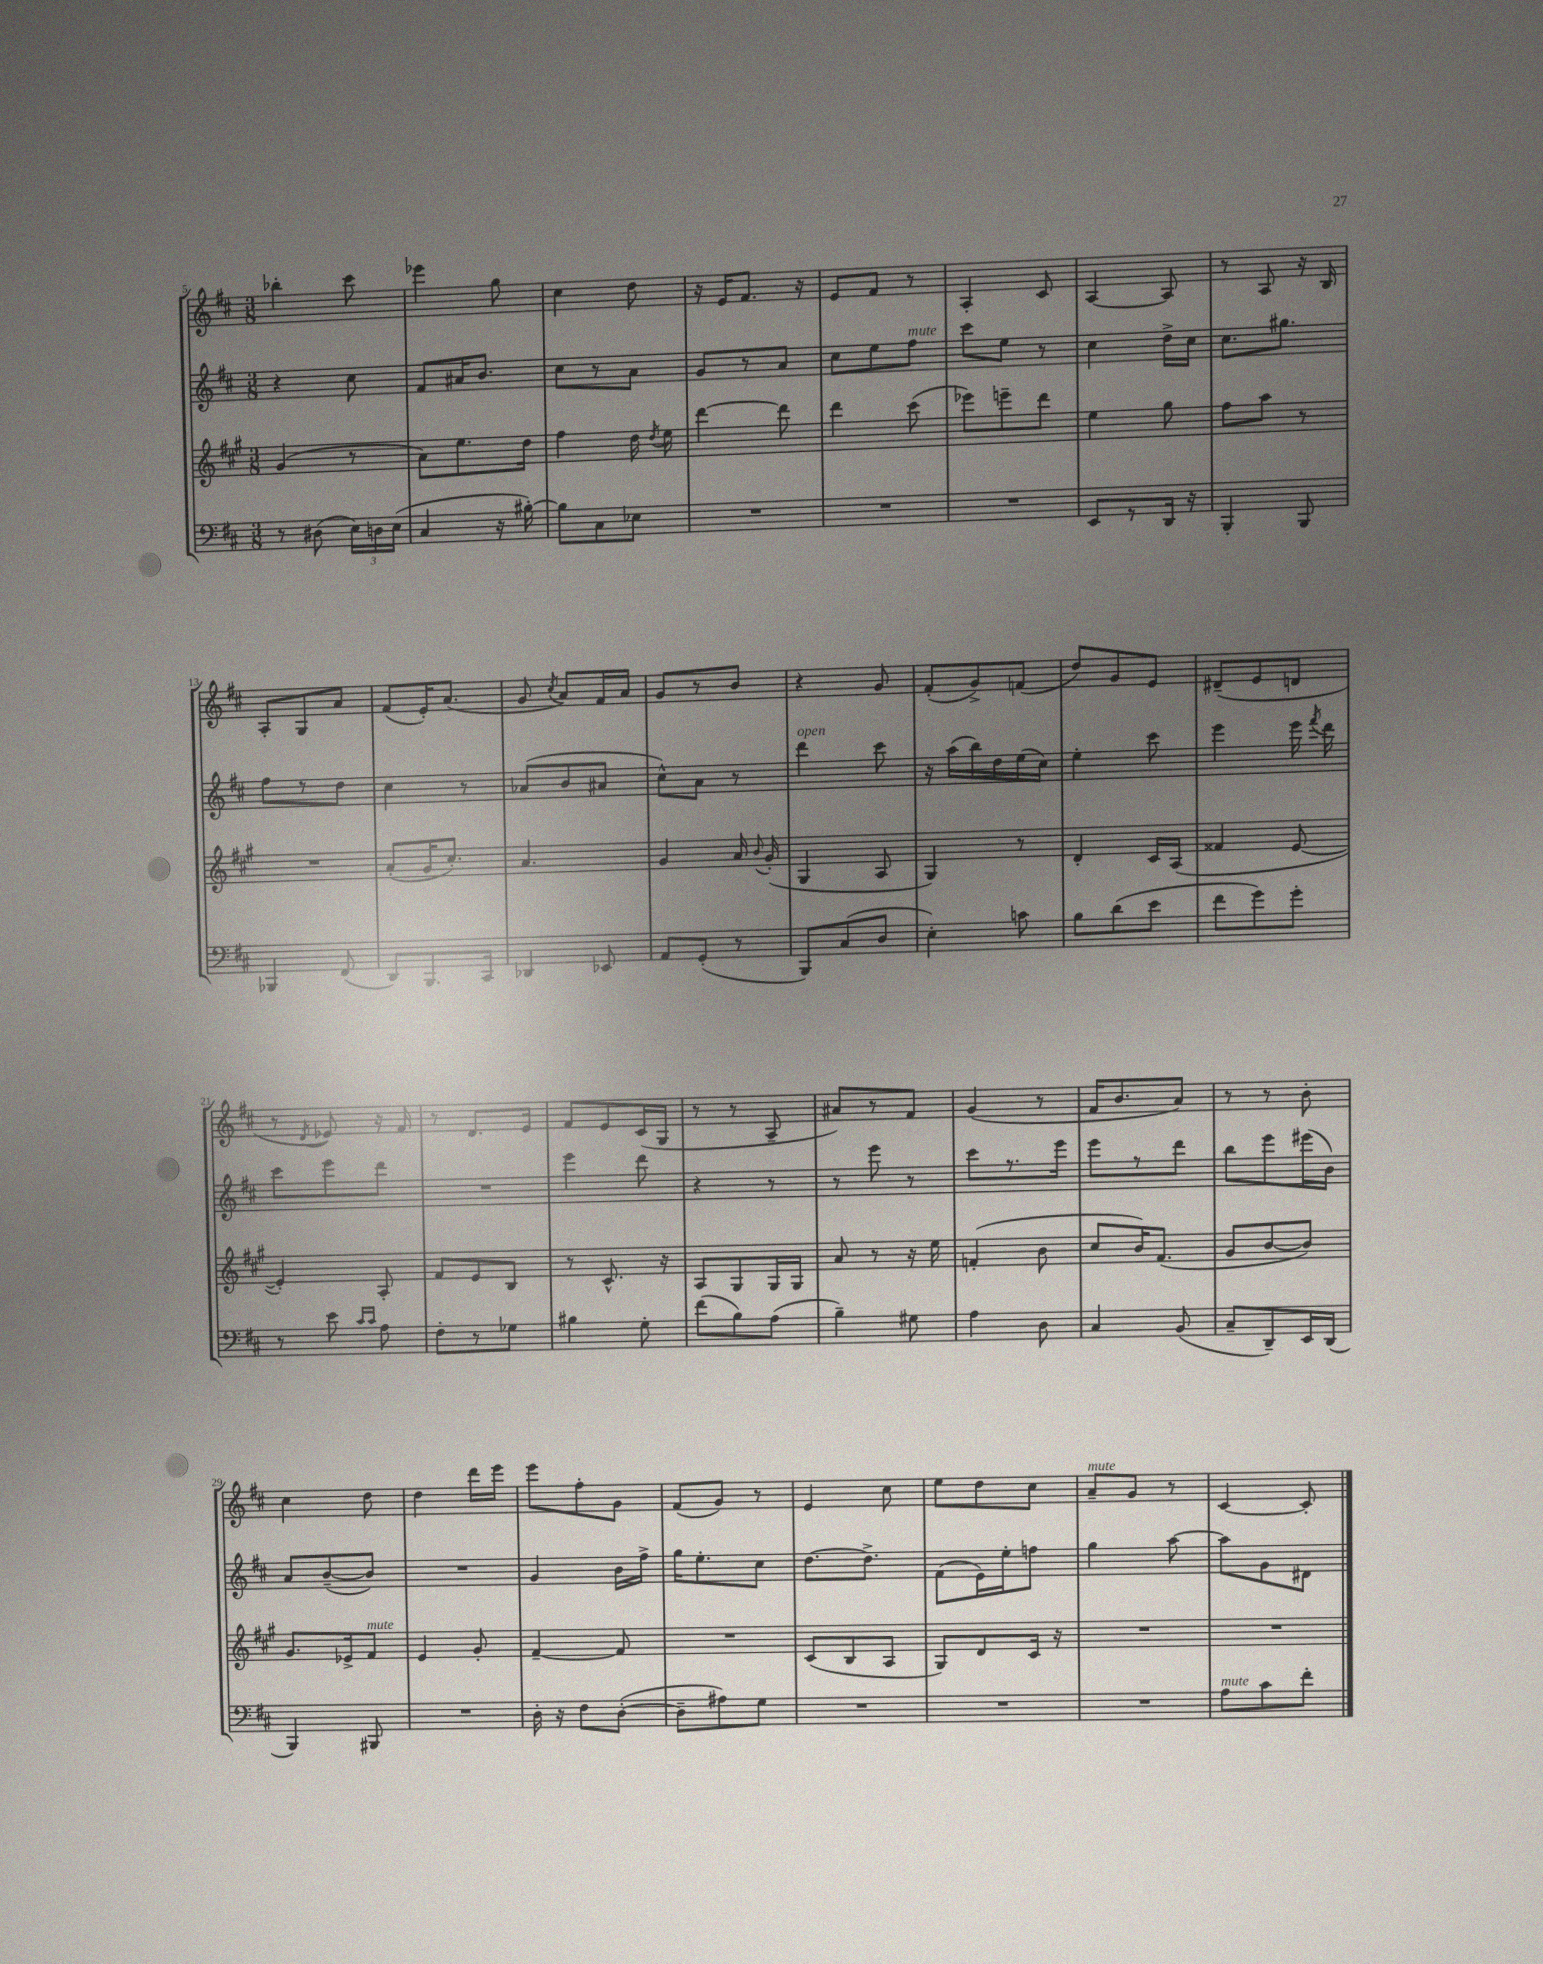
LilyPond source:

<<
\new StaffGroup <<
\new Staff = "s0" {
    \clef treble \key d \major \numericTimeSignature \time 3/8
    \autoBeamOff bes''4-. cis'''8 |
    ees'''4 g''8 |
    cis''4 d''8 |
    r16 e'16[ fis'8.] r16 |
    e'8[ fis'8] r8 |
    a4-. cis'8 |
    a4~ a8 |
    r8 a8 r16 b16 |
    a8[-. g8 a'8] |
    fis'8[( e'16-.) a'8.]( |
    g'8 \acciaccatura { cis''8 } a'8[) fis'16 a'16] |
    g'8[ r8 b'8] |
    r4 g'8 |
    fis'8[-.( g'8->) f'8]( |
    d''8[) g'8 e'8] |
    dis'8[--( e'8 d'8] |
    r8 \acciaccatura { d'8 } ees'8) r16 fis'16 |
    r8 d'8.[ e'16] |
    fis'8[ e'8 cis'16( g16] |
    r8 r8 a8-- |
    ais'8[) r8 fis'8] |
    g'4( r8 |
    fis'16[ b'8. a'8]) |
    r8 r8 b'8-. |
    cis''4 d''8 |
    d''4 d'''16[ e'''16] |
    e'''8[ fis''8-. g'8] |
    fis'8[( g'8]) r8 |
    e'4 cis''8 |
    e''8[ d''8 cis''8] |
    a'8[--^\markup { \italic "mute" } g'8] r8 |
    cis'4~ cis'8-. \bar "|." |
}
\new Staff = "s1" {
    \clef treble \key d \major \numericTimeSignature \time 3/8
    \autoBeamOff r4 cis''8 |
    fis'8[ ais'16 b'8.] |
    cis''8[ r8 a'8] |
    g'8[ r8 a'8] |
    cis''8[ e''8 fis''8]^\markup { \italic "mute" } |
    cis'''8[ e''8] r8 |
    cis''4 d''16[-> cis''16] |
    cis''8.[ gis''8.] |
    fis''8[ r8 d''8] |
    cis''4 r8 |
    aes'8[( b'8 ais'8] |
    cis''8[-^) a'8] r8 |
    d'''4^\markup { \italic "open" } cis'''8 |
    r16 a''16[( b''16) d''16 e''16( cis''16]) |
    e''4-. cis'''8 |
    e'''4 e'''16 \acciaccatura { fis'''8 } d'''16 |
    cis'''8[ e'''8 d'''8] |
    R4. |
    e'''4 d'''8 |
    r4 r8 |
    r8 e'''8 r8 |
    cis'''8[ r8. e'''16] |
    e'''8[ r8 d'''8] |
    b''8[ e'''8 eis'''16( b'16]) |
    a'8[ b'8~--( b'8]) |
    R4. |
    g'4 b'16[ fis''16]-> |
    g''16[ e''8.-. cis''8] |
    d''8.[~ d''8.]-> |
    fis'8[( e'16) e''16-. f''8] |
    g''4 a''8~ |
    a''8[ g'8 dis'8] \bar "|." |
}
\new Staff = "s2" {
    \clef treble \key a \major \numericTimeSignature \time 3/8
    \autoBeamOff gis'4( r8 |
    a'8[) e''8. d''16] |
    fis''4 d''16 \acciaccatura { d''8 } e''16 |
    d'''4~ d'''8 |
    d'''4 cis'''8( |
    ees'''8[) e'''8-- d'''8] |
    e''4 gis''8 |
    fis''8[ a''8] r8 |
    R4. |
    a'8[-.( gis'16 cis''8.]-.) |
    a'4. |
    gis'4 a'16 \appoggiatura { b'8 } gis'16-.( |
    gis4 a8 |
    gis4) r8 |
    d'4-. cis'16[ a16]( |
    fisis'4 e'8~ |
    e'4-.) a8-. |
    fis'8[ e'8 b8] |
    r8 cis'8.-^ r16 |
    a8[ gis8 gis16 gis16] |
    a'8 r8 r16 e''16 |
    f'4-.( b'8 |
    cis''8[ b'16) fis'8.]( |
    gis'8[ b'8~ b'8]) |
    gis'8.[ ees'16-> fis'8]^\markup { \italic "mute" } |
    e'4 gis'8-. |
    fis'4~-- fis'8 |
    R4. |
    cis'8[( b8 a8] |
    gis8[) d'8 cis'16] r16 |
    R4. |
    R4. \bar "|." |
}
\new Staff = "s3" {
    \clef bass \key d \major \numericTimeSignature \time 3/8
    \autoBeamOff r8 dis8( \tuplet 3/2 { e16[) d16 e16]( } |
    cis4 r16 bis16~-.) |
    bis8[ cis8 ees8] |
    R4. |
    R4. |
    R4. |
    e,8[ r8 d,16] r16 |
    b,,4-. b,,8 |
    bes,,4 fis,8( |
    d,8[) b,,8. cis,16] |
    des,4 ees,8 |
    a,8[ g,8]-.( r8 |
    b,,8[) cis8( d8] |
    e4-.) c'8 |
    b8[ d'8( e'8] |
    fis'8[ g'8) g'8]-. |
    r8 e'8 \grace { cis'16[ cis'16] } a8 |
    fis8[-. r8 ges8] |
    bis4 g8-. |
    fis'8[( b8) a8]( |
    b4--) gis8 |
    a4 d8 |
    cis4 b,8( |
    cis8[-- d,8--) e,16 d,16]( |
    b,,4) bis,,8 |
    R4. |
    d16-. r16 fis8[ d8]~-.( |
    d8[-- ais8) g8] |
    R4. |
    R4. |
    R4. |
    a8[^\markup { \italic "mute" } cis'8 fis'8]-. \bar "|." |
}
>>
>>
\layout { \context { \Score currentBarNumber = #5 } }
